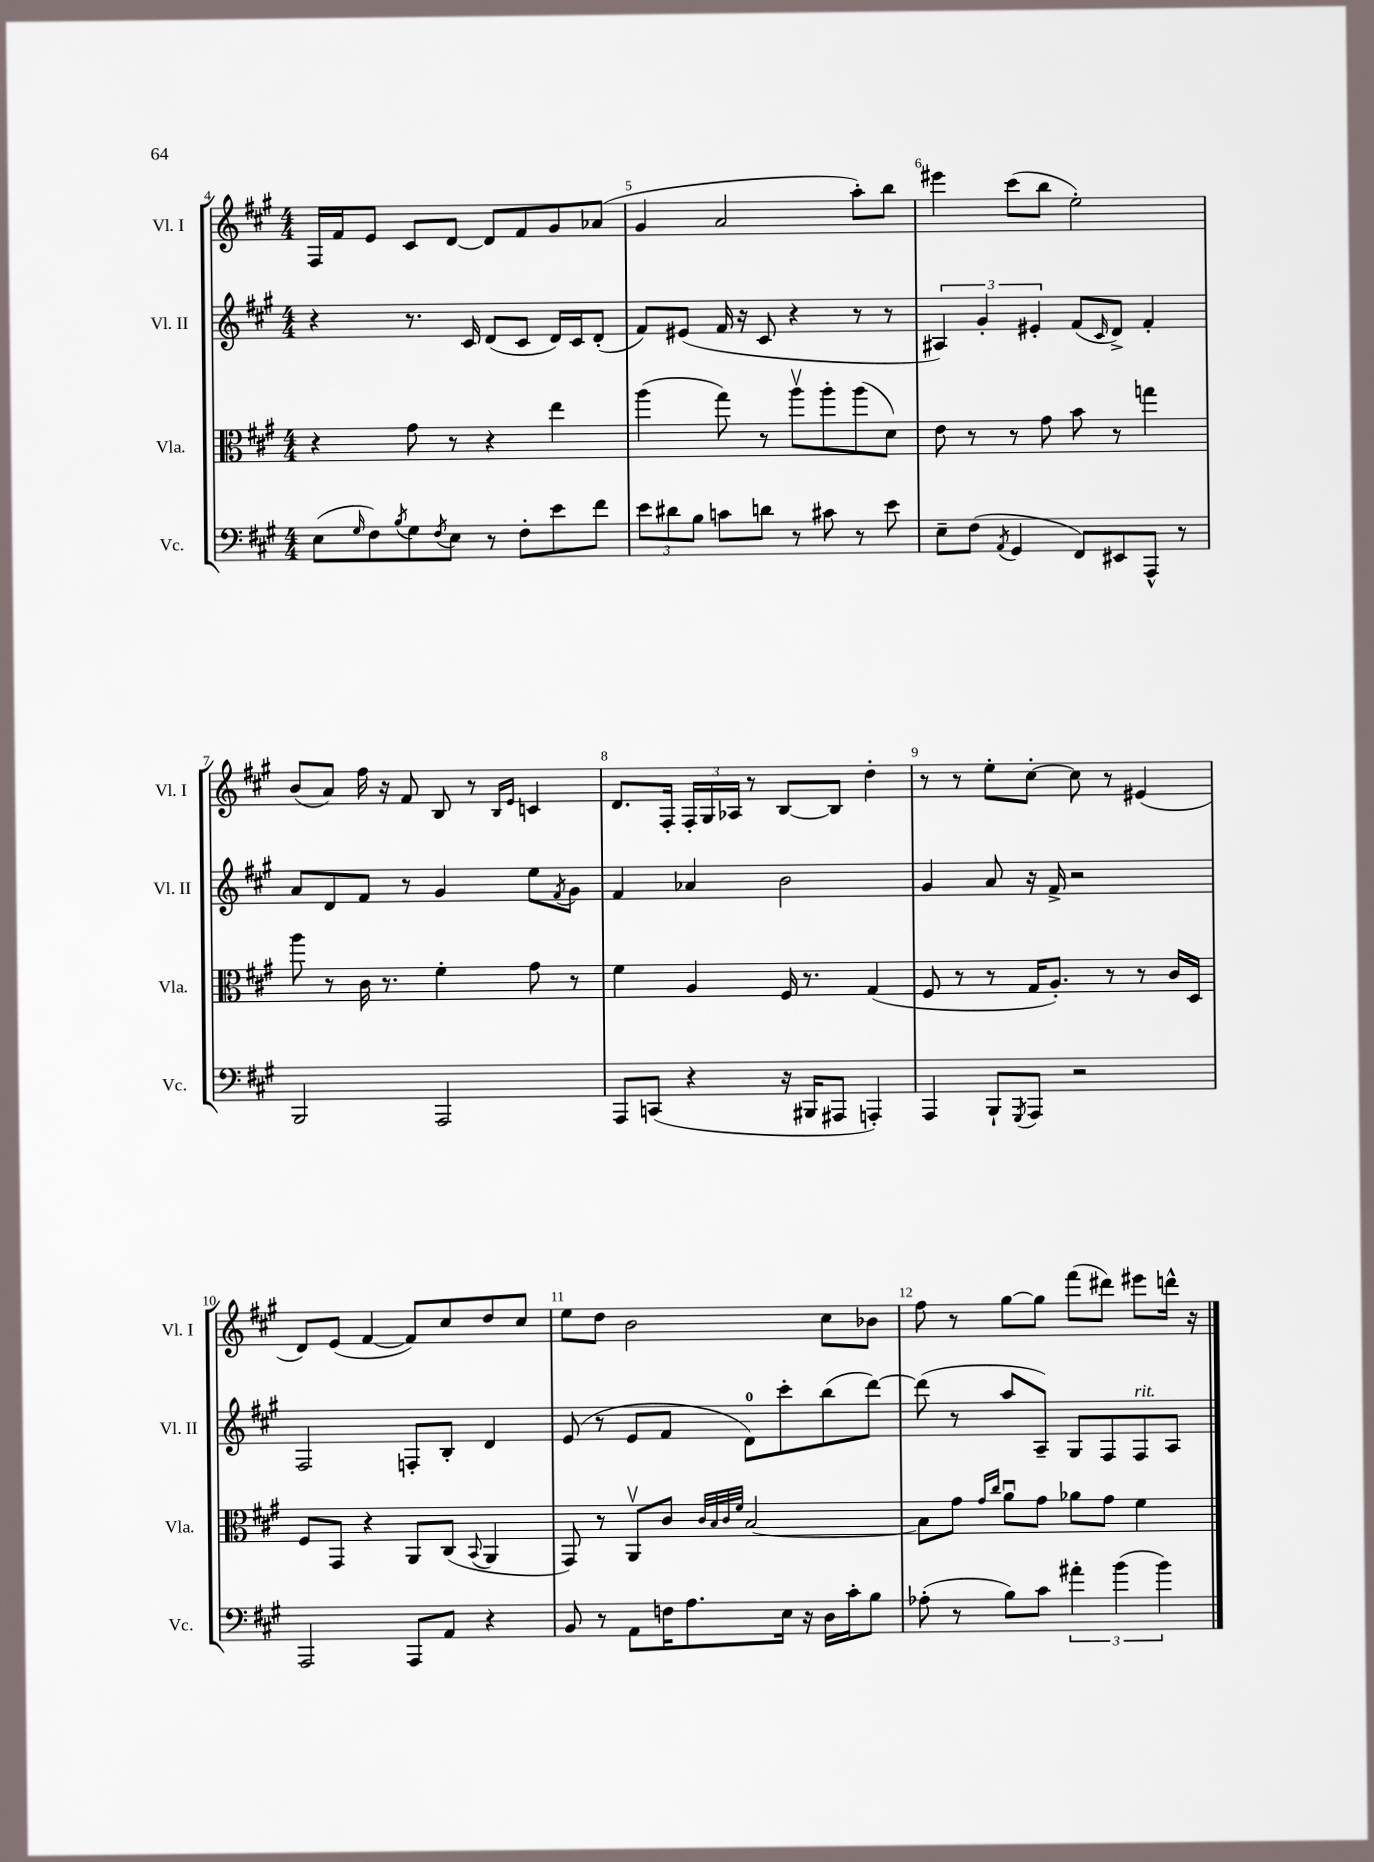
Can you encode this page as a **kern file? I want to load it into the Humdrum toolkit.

**kern	**kern	**kern	**kern
*staff4	*staff3	*staff2	*staff1
*clefF4	*clefC3	*clefG2	*clefG2
*k[f#c#g#]	*k[f#c#g#]	*k[f#c#g#]	*k[f#c#g#]
*M4/4	*M4/4	*M4/4	*M4/4
(8E\L	4r	4r	16F#/LL
.	.	.	16f#/J
16qqG#/	.	.	.
8F#\)	.	.	8e/J
8qB/	.	.	.
8G#\	8g#\	8.r	8c#/L
8qF#/	.	.	.
8E\J	8r	.	[8d/J
.	.	16c#/	.
8r	4r	(8d/L	8d/]L
8F#'\L	.	8c#/J	8f#/
8e\	4ee\	16d/LL)	8g#/
.	.	16c#/J	.
8f#\J	.	(8d'/J	(8a-/J
=	=	=	=
12e\L	(4aa\	8f#/L)	4g#/
12d#\	.	.	.
.	.	(8e#/J	.
12B\J	.	.	.
8c\L	8gg#\)	16f#/	2a/
.	.	16r	.
8d\J	8r	8c#/	.
8r	8aav\L	4r	.
8c#\	8aa'\	.	.
8r	(8aa\	8r	8aa'\L)
8e\	8d\J)	8r	8bb\J
=	=	=	=
8E~\L	8e\	6A#/)	4eee#\
(8F#\J	8r	.	.
.	.	6g#'/	.
8qAA/	.	.	.
4GG#/	8r	.	(8ccc#\L
.	.	6e#'/	.
.	8g#\	.	8bb\J
8FF#/L)	8b\	(8f#/L	2ee'\)
.	.	16qqc#/	.
8EE#/	8r	8d^/J)	.
8AAA^^/J	4gg\	4f#'/	.
8r	.	.	.
=	=	=	=
2BBB/	8aa\	8a/L	(8b/L
.	8r	8d/	8a/J)
.	16c#\	8f#/J	16ff#\
.	8.r	.	16r
.	.	8r	8f#/
2AAA/	4f#'\	4g#/	8B/
.	.	.	8r
.	.	.	16qqB/LL
.	.	.	16qqe/JJ
.	8g#\	8ee\L	4c/
.	.	8qf#/	.
.	8r	8g#\J	.
=	=	=	=
8AAA/L	4f#\	4f#/	8.d/L
(8CC/J	.	.	.
.	.	.	16F#'/Jk
4r	4A/	4a-/	24F#'/LL
.	.	.	24G#/
.	.	.	24A-/JJ
.	.	.	8r
16r	16F#/	2b\	[8B/L
16BBB#/LK	8.r	.	.
8AAA#/J	.	.	8B/]J
4AAA'/)	(4G#/	.	4dd'\
=	=	=	=
4AAA/	8F#/	4g#/	8r
.	8r	.	8r
8BBB`/L	8r	8a/	8ee'\L
8qGGG#/	.	.	.
8AAA/J	16G#/LK	16r	[8cc#'\J
.	8.A'/J)	16f#^/	.
2r	.	2r	8cc#\]
.	8r	.	8r
.	8r	.	(4e#/
.	16c#/LL	.	.
.	16D/JJ	.	.
=	=	=	=
2AAA/	8F#/L	2F#/	8d/L)
.	8GG#/J	.	(8e/J
.	4r	.	[4f#/
8AAA/L	8AA/L	8F'/L	8f#/]L)
8AA/J	(8C#/J	8B'/J	8cc#/
.	8qqBB/	.	.
4r	4AA/	4d/	8dd/
.	.	.	8cc#/J
=	=	=	=
8BB/	8GG#/)	(8e/	8ee\L
8r	8r	8r	8dd\J
8AA\L	8AAv/L	8e/L	2b\
16F\K	8c#/J	8f#/J	.
8.A\	.	.	.
.	32qqc#/LLL	.	.
.	32qqB/	.	.
.	32qqc#/	.	.
.	32qqf#/JJJ	.	.
.	[2B/	8d\L)	.
16E\Jk	.	8ccc#'\	.
16r	.	.	.
16D\LL	.	(8bb\	8cc#\L
16c#'\J	.	.	.
8B\J	.	[8ddd\J)	8b-\J
=	=	=	=
(8A-'\	8B\]L	(8ddd\]	8ff#\
8r	8g#\J	8r	8r
.	16qqg#/LL	.	.
.	16qqcc#/JJ	.	.
8B\L)	8au\L	8aa/L	[8gg#\L
8c#\J	8g#\J	8A~/J)	8gg#\]J
6a#'\	8a-\L	8G#/L	(8fff#\L
.	8g#\J	8F#/	8ddd#\J)
(6b\	.	.	.
.	4f#\	8F#/	8eee#\L
6b\)	.	.	.
.	.	8A/J	16ddd^^\Jk
.	.	.	16r
==	==	==	==
*-	*-	*-	*-
